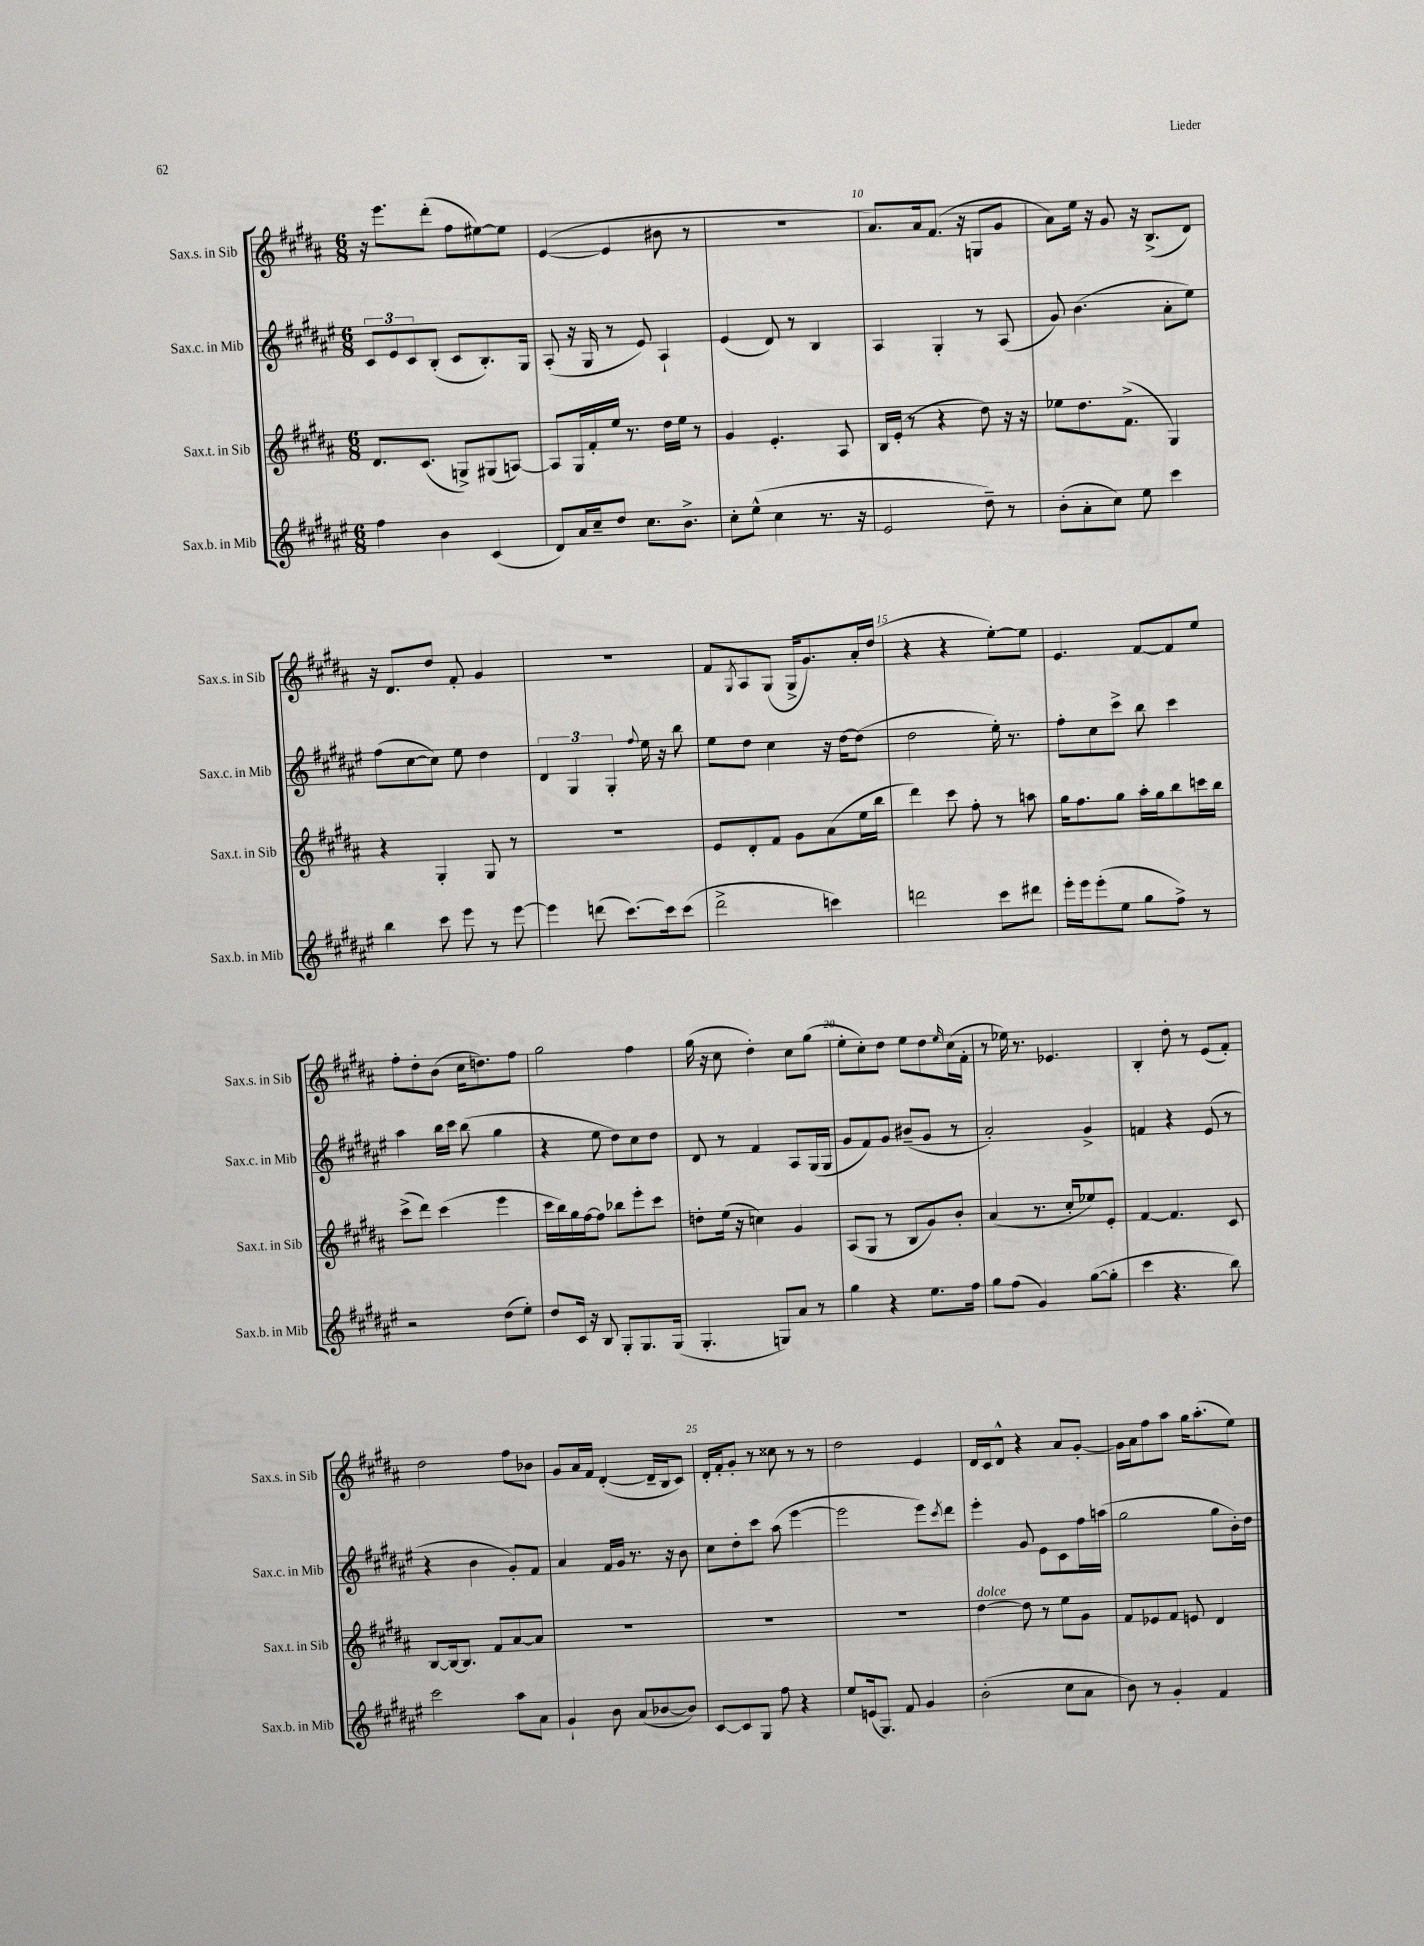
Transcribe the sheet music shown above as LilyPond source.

<<
\new StaffGroup <<
\new Staff = "s0" \with { instrumentName = "Sax.s. in Sib" shortInstrumentName = "Sax.s. in Sib" } {
    \clef treble \key b \major \numericTimeSignature \time 6/8
    r16 e'''8. dis'''8-.( fis''8 eis''8~) eis''8 |
    e'4~( e'4 bis'8 r8 |
    R2. |
    ais'8.) ais'16 fis'8.( r16 g8 gis'8 |
    ais'8) e''16 r16 gis'8 r16 b8.->( dis'8) |
    r16 dis'8. dis''8 fis'8-. gis'4 |
    R2. |
    fis'8 \acciaccatura { gis8 } ais8 gis8( gis16-> gis'8.) ais'16-. dis''16( |
    r4 r4 e''8~-.) e''8 |
    e'4. fis'8~ fis'8 e''8 |
    fis''8-. dis''8-. b'8( cis''16 d''8.) fis''8 |
    gis''2 fis''4 |
    gis''16( r16 cis''8 dis''4-.) cis''8 gis''8( |
    e''8-. cis''8-.) dis''8 e''8 dis''8 \grace { e''16 } cis''16( fis'16-. |
    r8 ees''16) r8. ees'4. |
    b4-. dis''8-. r8 e'8( fis'8-.) |
    dis''2 fis''8 bes'8 |
    gis'8 ais'16 fis'16 dis'4~-.( dis'16-- b16 cis'8) |
    dis'16-. fis'16-. gis'8-. r8 cisis''8 r8 r8 |
    dis''2 e'4 |
    dis'16 cis'16 dis'8-^ r4 ais'8 gis'8~-. |
    gis'16 ais'16 fis''8 ais''8 gis''16 ais''8.-.( e''8) \bar "|." |
}
\new Staff = "s1" \with { instrumentName = "Sax.c. in Mib" shortInstrumentName = "Sax.c. in Mib" } {
    \clef treble \key fis \major \numericTimeSignature \time 6/8
    \tuplet 3/2 { cis'8 eis'8 cis'8 } b8-.( cis'8 b8.-.) gis16 |
    ais8-.( r16 gis16 r8 eis'8) ais4-! |
    eis'4( dis'8) r8 b4 |
    ais4 gis4-. r8 ais8( |
    gis'8) b'4.( ais'8-. eis''8) |
    fis''8( cis''8~ cis''8) eis''8 dis''4 |
    \tuplet 3/2 { dis'4 gis4 gis4-. } \appoggiatura { fis''8 } eis''16 r16 b''8 |
    eis''8 dis''8 cis''4 r16 dis''16~ dis''8( |
    dis''2 eis''16-.) r8. |
    fis''8-. cis''8 cis'''8-> b''8 cis'''4 |
    ais''4 b''16 cis'''16 b''8( gis''4 |
    r4 eis''8 dis''8) cis''8 dis''8 |
    dis'8 r8 fis'4 ais8 gis16( gis16 |
    gis'8 fis'8) gis'8 bis'8--( gis'8 r8 |
    ais'2-.) gis'4-> |
    f'4 r4 eis'8( r8 |
    r4 b'4 gis'8-.) fis'8 |
    ais'4 fis'16 gis'16 r8. r16 b'8 |
    cis''8 dis''8-. cis'''8 ais''8( eis'''4~ |
    eis'''2 eis'''8) \acciaccatura { cis'''8 } dis'''8 |
    eis'''4-. gis'8 eis'8 cis'8 fis''16 a''16( |
    gis''2 gis''8 b'16-.) dis''16 \bar "|." |
}
\new Staff = "s2" \with { instrumentName = "Sax.t. in Sib" shortInstrumentName = "Sax.t. in Sib" } {
    \clef treble \key b \major \numericTimeSignature \time 6/8
    dis'8. cis'8.( g8->) gis8( a8~) |
    a8 gis16 fis'16-. e''16 r8. dis''16 e''16 r8 |
    gis'4 e'4.-. ais8 |
    b16 e'16-.( r8 r4 dis''8) r16 r16 |
    ees''8 dis''8. fis'8.->( gis4) |
    r4 gis4-. gis8 r8 |
    R2. |
    e'8 dis'8-. fis'8 gis'8 ais'8( e''16 b''16 |
    dis'''4) cis'''8 fis''8-. r8 a''8 |
    gis''16 fis''8. gis''8 ais''16-. gis''16 b''8 c'''16 b''16 |
    cis'''8->( dis'''8) cis'''4( e'''4 |
    cis'''16 b''16) gis''16 fis''16~ fis''8 bes''8 e'''8-. cis'''8 |
    d''8-. e''16( r16 c''4) gis'4 |
    ais8( gis8 r8 b8 gis'8) b'8-. |
    ais'4( r8. cis''16-. ees''8) e'8-. |
    fis'4~ fis'4. cis'8 |
    b8~ b16~ b8. fis'8 ais'8~ ais'8 |
    R2. |
    R2. |
    R2. |
    dis''4~^\markup { \italic "dolce" } dis''8 r8 e''8 gis'8 |
    fis'8 ees'8 fis'8 e'8 dis'4 \bar "|." |
}
\new Staff = "s3" \with { instrumentName = "Sax.b. in Mib" shortInstrumentName = "Sax.b. in Mib" } {
    \clef treble \key fis \major \numericTimeSignature \time 6/8
    fis''4 b'4 cis'4( |
    dis'8) ais'16 cis''16-- dis''8 cis''8. b'8.-> |
    cis''8-. eis''8-^( cis''4 r8. r16 |
    eis'2 dis''8--) r8 |
    b'8-.( ais'8-. cis''8) eis''8 cis'''4 |
    b''4 cis'''8 eis'''8 r8 eis'''8~ |
    eis'''4 d'''8( cis'''8.~) cis'''16 cis'''8( |
    dis'''2-> c'''4) |
    d'''2 cis'''8 dis'''8 |
    eis'''16-. eis'''16 eis'''8-.( eis''8 gis''8 fis''8->) r8 |
    r2 dis''8( eis''8-.) |
    dis''8 cis'16 r16 b8 gis8-. gis8. gis16( |
    gis4.-. g8) ais'8 r8 |
    gis''4 r4 eis''8. fis''16 |
    gis''8 fis''8( gis'4) gis''8~( gis''8-. |
    cis'''4 r4. b''8) |
    cis'''2 ais''8 ais'8 |
    gis'4-! b'8 ais'8( bes'8~ bes'8) |
    cis'8~ cis'8 gis8 fis''8 r4 |
    eis''8 e'16( gis8.) fis'8 gis'4 |
    b'2-.( cis''8 ais'8 |
    b'8) r8 gis'4-. fis'4 \bar "|." |
}
>>
>>
\layout { \context { \Score currentBarNumber = #7 \override BarNumber.break-visibility = ##(#f #t #t) barNumberVisibility = #(every-nth-bar-number-visible 5) } }
